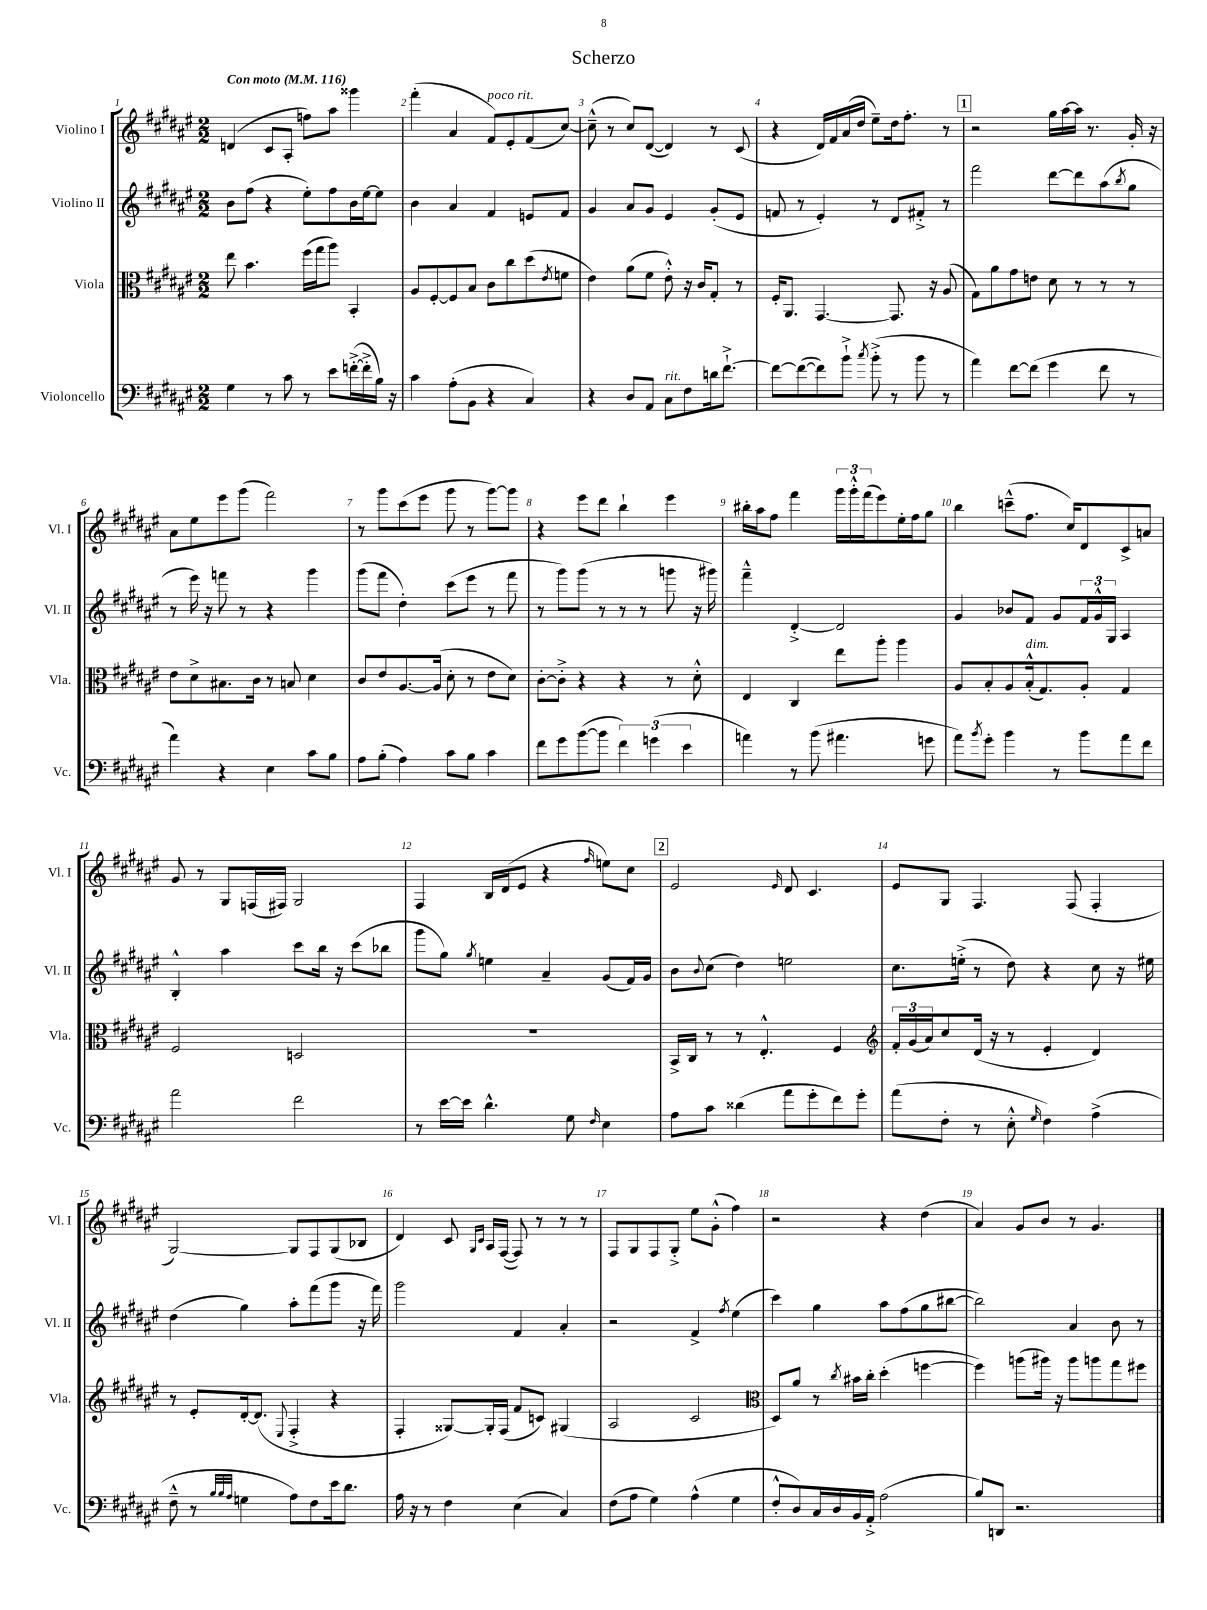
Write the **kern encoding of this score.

**kern	**kern	**kern	**kern
*staff4	*staff3	*staff2	*staff1
*clefF4	*clefC3	*clefG2	*clefG2
*k[f#c#g#d#a#e#]	*k[f#c#g#d#a#e#]	*k[f#c#g#d#a#e#]	*k[f#c#g#d#a#e#]
*M2/2	*M2/2	*M2/2	*M2/2
*MM116	*MM116	*MM116	*MM116
4G#	8ee#	8b	(4d
.	4.b	(8ff#	.
8r	.	4r	8c#
8c#	.	.	8A#'
8r	(16ff#	8ee#')	8ff)
.	16gg#	.	.
8e#	8aa#)	8ff#	8aa#
([16f'^	4BB'	16b	4ggg##
16f'^]	.	[16ee#	.
16B)	.	8ee#]	.
16r	.	.	.
=	=	=	=
4c#	8A#	4b	(4fff#'
.	[8F#'	.	.
(8A#'	8F#]	4a#	4a#
8BB	8B	.	.
4r	8c#	4f#	8f#)
.	8cc#	.	8e#'
4C#)	(8dd#	8e	(8f#
.	8qe#	.	.
.	8f	8f#	[8cc#)
=	=	=	=
4r	4e#)	4g#	(8cc#~^^]
.	.	.	8r
8D#	(8a#	8a#	8cc#)
8AA#	8f#	8g#	([8d#
8C#	8e#'^^)	4e#	4d#])
8F#	16r	.	.
.	16c#	.	.
16d	8G#'	(8g#'	8r
[8.f#`^	.	.	.
.	8r	8e#	(8c#
=	=	=	=
8f#_	16F#'	8f	4r
.	8.AA#	.	.
(8f#_	.	8r	.
8f#])	[4.GG#	4e#')	16d#)
.	.	.	16f#
8b`^	.	.	(16a#
.	.	.	16dd#
8qcc#	.	.	.
(8b'^	.	8r	8ee#~)
8r	8.GG#]	8d#	16dd#
.	.	.	8.ff#'
8b	.	8f#'^	.
.	16r	.	.
8r	(8A#	8r	8r
=	=	=	=
4a#)	8G#)	2fff#	2r
.	8a#	.	.
[8f#	8g#	.	.
(8f#]	8e	.	.
4g#	8d#	[8ddd#	16gg#
.	.	.	[16aa#
.	8r	8ddd#]	16aa#]
.	.	.	8.r
8f#	8r	(8aa#	.
.	.	8qbb	.
8r	8r	8gg#	16g#'
.	.	.	16r
=	=	=	=
4a#)	8e#	8r	8a#
.	8d#^	16eee#)	8ee#
.	.	16r	.
4r	8.B#	8fff	8eee#
.	.	8r	(8ggg#
.	16c#	.	.
4E#	8r	4r	2fff#)
.	8B	.	.
8c#	4d#	4ggg#	.
8B	.	.	.
=	=	=	=
8A#	8c#	(8ggg#	8r
(8B'	8e#	8fff#	8ggg#
4A#)	[8.A#	4dd#')	(8ccc#
.	.	.	8eee#
.	(16A#]	.	.
8c#	8d#'	(8ccc#	8ggg#
8B	8r	8eee#	8r
4c#	8e#	8r	[8ggg#)
.	8d#)	8fff#	8ggg#]
=	=	=	=
8f#	[8c#'	8r	4r
8g#	8c#'^]	8ggg#)	.
([8b	4r	(8ggg#	8eee#
8b]	.	8r	8ddd#
6f#)	4r	8r	4bb`
.	.	8r	.
(6g	.	.	.
.	8r	8ggg	4eee#
6e#	.	.	.
.	8d#'^^	16r	.
.	.	16ggg#)	.
=	=	=	=
4a)	4E#	4fff#~^^	16bb#'
.	.	.	16aa#
.	.	.	8ff#
8r	4C#	[4d#'^	4fff#
(8b	.	.	.
4.a#	8ee#	2d#]	24ggg#
.	.	.	24ggg#'^^
.	.	.	(24fff#
.	8aa#'	.	8eee#)
.	4aa#	.	16ee#'
.	.	.	16ff#
8g	.	.	8gg#
=	=	=	=
8a#)	8A#	4g#	4bb
8qb	.	.	.
8g#'	8B'	.	.
4b	8A#	8b-	(8ccc~^^
.	(16B'^^	8f#	8.ff#
.	8.G#)	.	.
8r	.	8g#	.
.	.	.	16cc#)
8b	8A#'	24f#	8d#
.	.	24g#^^	.
.	.	24G#	.
8a#	4G#	4A#	8c#^
8f#	.	.	8a
=	=	=	=
2a#	2F#	4B'^^	8g#
.	.	.	8r
.	.	4aa#	8G#
.	.	.	(16F
.	.	.	16F#)
2f#	2D	8ccc#	2G#
.	.	16bb	.
.	.	16r	.
.	.	(8ccc#	.
.	.	8bb-	.
=	=	=	=
8r	1r	8ggg#	4F#
[16e#	.	8gg#)	.
16e#]	.	.	.
.	.	8qgg#	.
4.d#^^	.	4ee	16B
.	.	.	(16d#
.	.	.	8e#
.	.	4a#~	4r
8G#	.	.	.
16qqF#	.	.	16qqff#
4E#	.	(8g#	8ee)
.	.	16f#)	8cc#
.	.	16g#	.
=	=	=	=
8A#	16BB^	8b	2e#
.	16C#	.	.
.	.	8qqb	.
8c#	8r	(8cc#	.
(4d##	8r	4dd#)	.
.	4.E#'^^	.	.
.	.	.	16qqe#
8a#	.	2ee	8d#
8g#'	.	.	4.c#
8f#)	4F#	.	.
8g#'	.	.	.
=	=	=	=
*	*clefG2	*	*
(8a#	24f#'	8.cc#	8e#
.	(24g#	.	.
.	24a#)	.	.
8F#'	8cc#	.	8G#
.	.	(16ee'^	.
8r	(16d#	8r	4.F#
.	16r	.	.
8E#'^^	8r	8dd#)	.
16qqG#	.	.	.
4F#)	4e#'	4r	.
.	.	.	(8F#
(4A#^	4d#)	8cc#	4F#'
.	.	16r	.
.	.	16ee#	.
=	=	=	=
8F#~^^	8r	(4dd#	[2G#)
8r	8e#'	.	.
32qqB	.	.	.
32qqB	.	.	.
32qqA#	.	.	.
4G	[16d#'	4gg#)	.
.	(8.d#]	.	.
.	8qqE#	.	.
8A#)	4F#'^	8aa#'	8G#]
8F#	.	(8fff#	8F#
16e#	4r	8ggg#	(8G#
8.d#	.	.	.
.	.	16r	8B-
.	.	16fff#)	.
=	=	=	=
16A#	4F#'	2ggg#	4d#)
16r	.	.	.
8r	.	.	.
4F#	[8G##)	.	8c#
.	.	.	16qqG#
.	.	.	16qqc#
.	16G##']	.	16A#
.	(16F#	.	([16F#
(4E#	8f#	4f#	8F#])
.	8c)	.	8r
4C#)	(4G#	4a#'	8r
.	.	.	8r
=	=	=	=
(8F#	2A#	2r	8F#
8A#	.	.	8G#
4G#)	.	.	8F#
.	.	.	8G#'^
(4A#^^	2c#	4f#^	8ee#
.	.	.	(8g#'^^
.	.	8qff#	.
4G#	.	(4ee#	4ff#)
=	=	=	=
*	*clefC3	*	*
8F#'^^	8D#)	4ccc#)	2r
8D#)	8a#	.	.
16C#	8r	4gg#	.
16D#	.	.	.
.	8qcc#	.	.
16BB	16b#	.	.
16AA#'^	16cc#'	.	.
(2A#	(4dd#'	8aa#	4r
.	.	(8ff#	.
.	[4ff	8gg#	(4dd#
.	.	[8bb#	.
=	=	=	=
8B)	4ff])	2bb#])	4a#)
8DD	.	.	.
2.r	(8aa	.	8g#
.	16aa#)	.	8b
.	16r	.	.
.	8aa#	4a#	8r
.	8aa	.	4.g#
.	8gg#	8b	.
.	8ff#	8r	.
==	==	==	==
*-	*-	*-	*-
